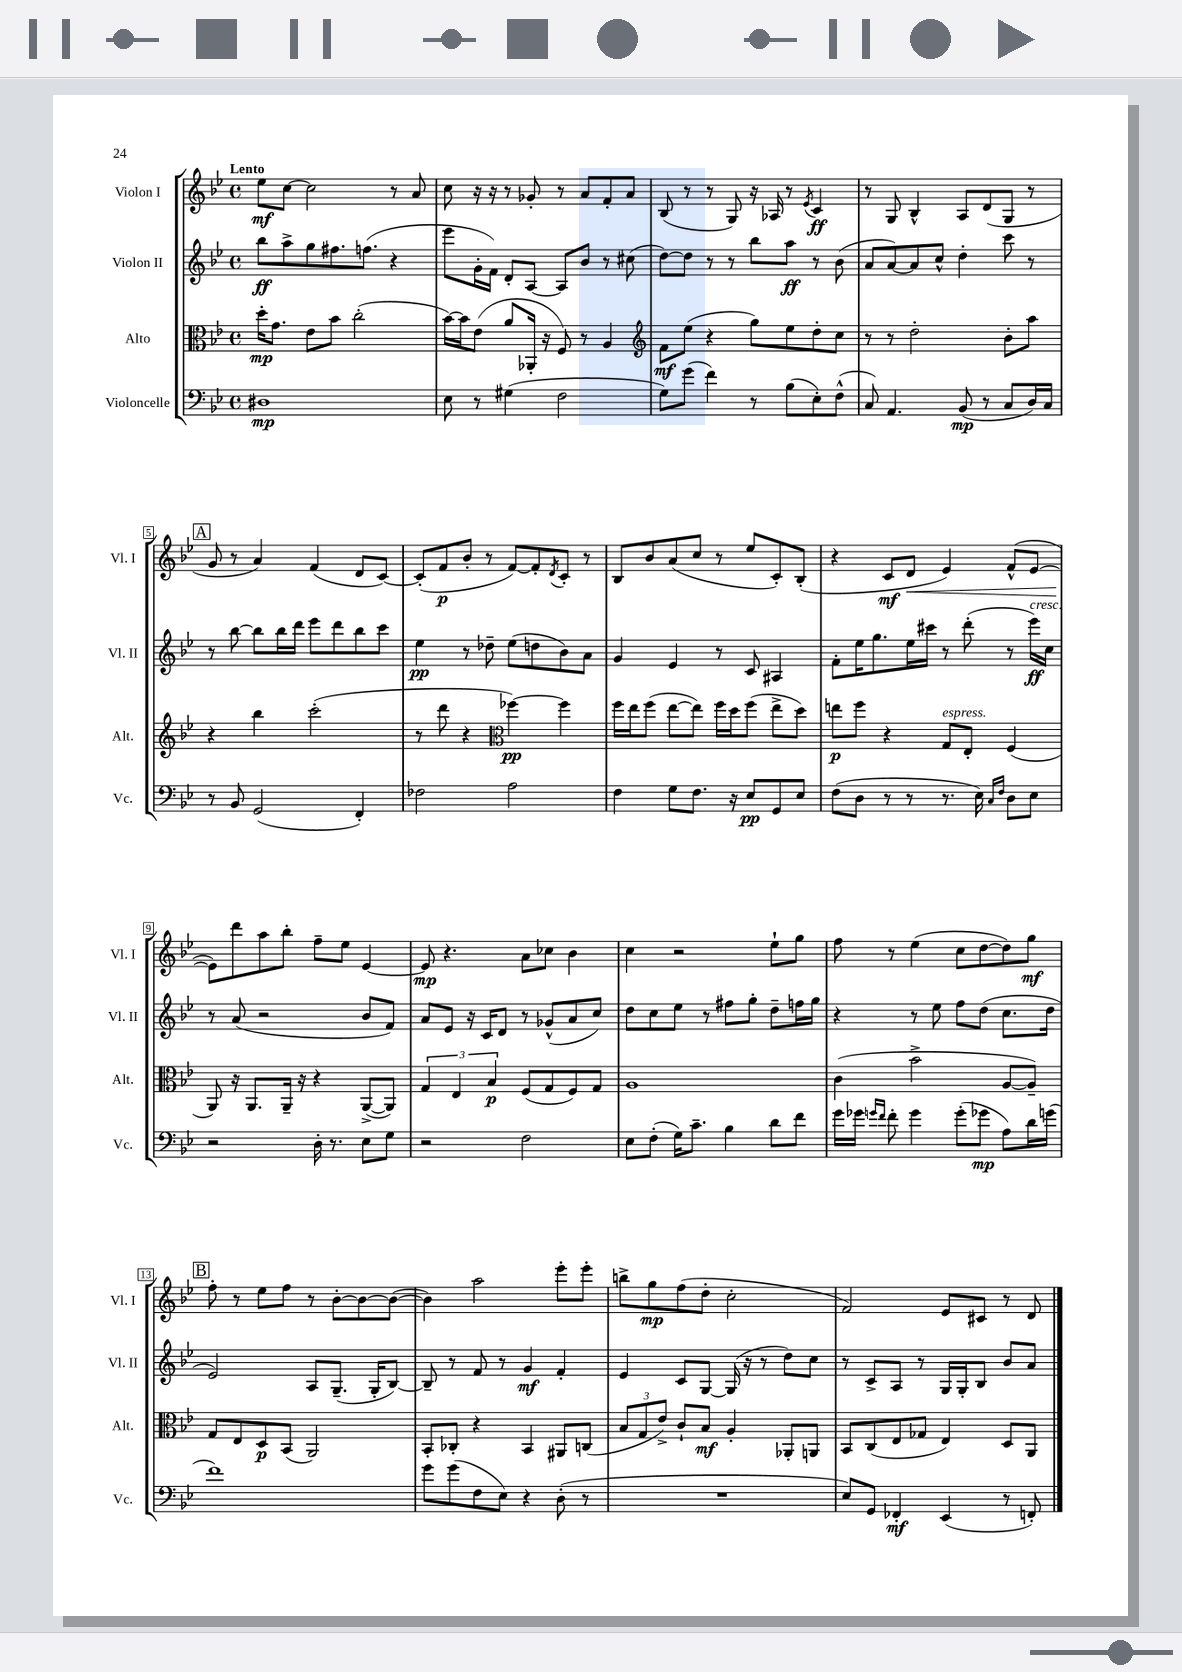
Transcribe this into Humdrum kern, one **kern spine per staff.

**kern	**kern	**kern	**kern
*staff4	*staff3	*staff2	*staff1
*clefF4	*clefC3	*clefG2	*clefG2
*k[b-e-]	*k[b-e-]	*k[b-e-]	*k[b-e-]
*M4/4	*M4/4	*M4/4	*M4/4
*met(c)	*met(c)	*met(c)	*met(c)
1D#	16dd'	8bb-	8ee-
.	8.g	.	.
.	.	8aa^	[8cc
.	8e-	8gg	2cc]
.	8b-	8.ff#	.
.	(2cc'	.	.
.	.	(8.ff	.
.	.	4r	8r
.	.	.	8a
=	=	=	=
8E-	[16b-)	8eee-	8cc
.	16b-]	.	.
8r	(8e-	16g'	16r
.	.	16f)	16r
(4G#	8a	8d'	8r
.	16AA-'	[8A	8g-'
.	16r	.	.
2F	8F)	8A]	8r
.	8r	8b-	8a
.	4A	8r	8f'
.	.	(8cc#	8a
=	=	=	=
*	*clefG2	*	*
8G)	8f	[8dd)	(8B-
(8g	(8ee-	8dd]	8r
4f)	4r	8r	8r
.	.	8r	8G)
8r	8gg)	8bb-	16r
.	.	.	16A-
(8B-	8ee-	8aa	8r
.	.	.	8qe-
8E-')	8dd'	8r	4c
(8F^^	8cc	(8b-	.
=	=	=	=
8C)	8r	8a	8r
4.AA	8r	[8a)	8G
.	2dd'	8a]	4B-^^
.	.	8cc^^	.
(8BB-	.	4dd'	8A
8r	.	.	(8d
8C	8b-'	8ccc	8G
16D)	8aa	8r	8r
16C	.	.	.
=	=	=	=
8r	4r	8r	8g
8BB-	.	[8bb-	8r
(2GG	4bb-	8bb-]	4a)
.	.	16bb-	.
.	.	16ddd	.
.	(2ccc'	8eee-	(4f
.	.	8ddd	.
4FF')	.	8bb-	8d
.	.	8ccc	[8c)
=	=	=	=
2F-	8r	4ee-	(8c']
.	8ddd	.	8f
.	4r	8r	8b-'
.	.	8dd-~	8r
*	*clefC3	*	*
2A	[4ff-)	(8ee-	[8f)
.	.	8dd	8f']
.	.	.	8qd
.	4ff-]	8b-)	8c'
.	.	8a	8r
=	=	=	=
4F	16ff	4g	8B-
.	16ee-	.	.
.	(8ff	.	8b-
8G	[8ee-	4e-	(8a
8.F	8ee-])	.	8cc
.	16ff	8r	8r
16r	16dd	.	.
8E-	(8ff	8c	8ee-
8GG	8ee-^	4A#	8c')
8E-	8dd)	.	(8B-'
=	=	=	=
(8F	8ee	8f'	4r
8D	8ff	16ee-	.
.	.	8.gg	.
8r	4r	.	8c
8r	.	16ee-	8d
.	.	16ccc#	.
8.r	8G	8r	4e-)
.	8E-'	(8ddd'	.
16E-)	.	.	.
16qqC	.	.	.
16qqF	.	.	.
8D	(4F	8r	(8f^^
8E-	.	16eee-)	[8e-
.	.	16cc	.
=	=	=	=
2r	8AA)	8r	8e-])
.	16r	(8a	8ddd
.	8.AA	.	.
.	.	2r	8aa
.	16AA~	.	8bb-'
.	16r	.	.
16D'	4r	.	8ff~
8.r	.	.	.
.	.	.	8ee-
8E-	([8AA^	8b-	[4e-
8G	8AA])	8f)	.
=	=	=	=
2r	6G	8a	8e-]
.	.	8e-	4.r
.	6E-	.	.
.	.	16r	.
.	.	16c	.
.	6B-	.	.
.	.	8d	.
2F	(8F	8r	8a
.	8G	(8g-^^	8cc-
.	8F)	8a	4b-
.	8G	8cc)	.
=	=	=	=
8E-	1A	8dd	4cc
(8F'	.	8cc	.
16G)	.	8ee-	2r
8.c~	.	.	.
.	.	8r	.
4B-	.	8ff#	.
.	.	8gg'	.
8d	.	8dd~	8ee-`
8f	.	16ff	8gg
.	.	16gg	.
=	=	=	=
16g	(4c	4r	8ff
16g-	.	.	.
16qqg	.	.	.
16qqf	.	.	.
8f'	.	.	8r
4g	2b-^	8r	(4ee-
.	.	8ee-	.
(8g'	.	8ff	8cc
8g-	.	(8dd	[8dd
8A)	[8A	8.cc	8dd])
16d	8A~])	.	8gg
(16g	.	16dd	.
=	=	=	=
1f)	8G	2e-)	8ff'
.	8E-	.	8r
.	8D	.	8ee-
.	(8BB-	.	8ff
.	2AA)	8A	8r
.	.	(8.G~	[8b-'
.	.	.	8b-_
.	.	16G'	.
.	.	[8B-)	(8b-_
=	=	=	=
8g	8BB-'	8B-~]	4b-])
(8g	8C-'	8r	.
8F	4r	8f	2aa
8E-)	.	8r	.
4r	4BB-	4g	.
(8D'	8AA#	4f'	8eee-'
8r	(8C	.	8eee-'
=	=	=	=
1r	12B-	4e-	8bb^
.	12G	.	.
.	.	.	8gg
.	12e-^)	.	.
.	8c`	8c	(8ff
.	8B-	[8G	8dd'
.	4A'	(16G]	2cc'
.	.	16r	.
.	.	8r	.
.	8AA-'	8dd)	.
.	8AA	8cc	.
=	=	=	=
8E-)	8BB-	8r	2f)
8GG	(8C	8c^	.
4FF-'	8E-	8A	.
.	8G-	8r	.
(4EE-	4E-)	16G	8e-
.	.	16G'	.
.	.	8B-	8c#
8r	8D	8b-	8r
8FF')	8AA	8a	8d
==	==	==	==
*-	*-	*-	*-
